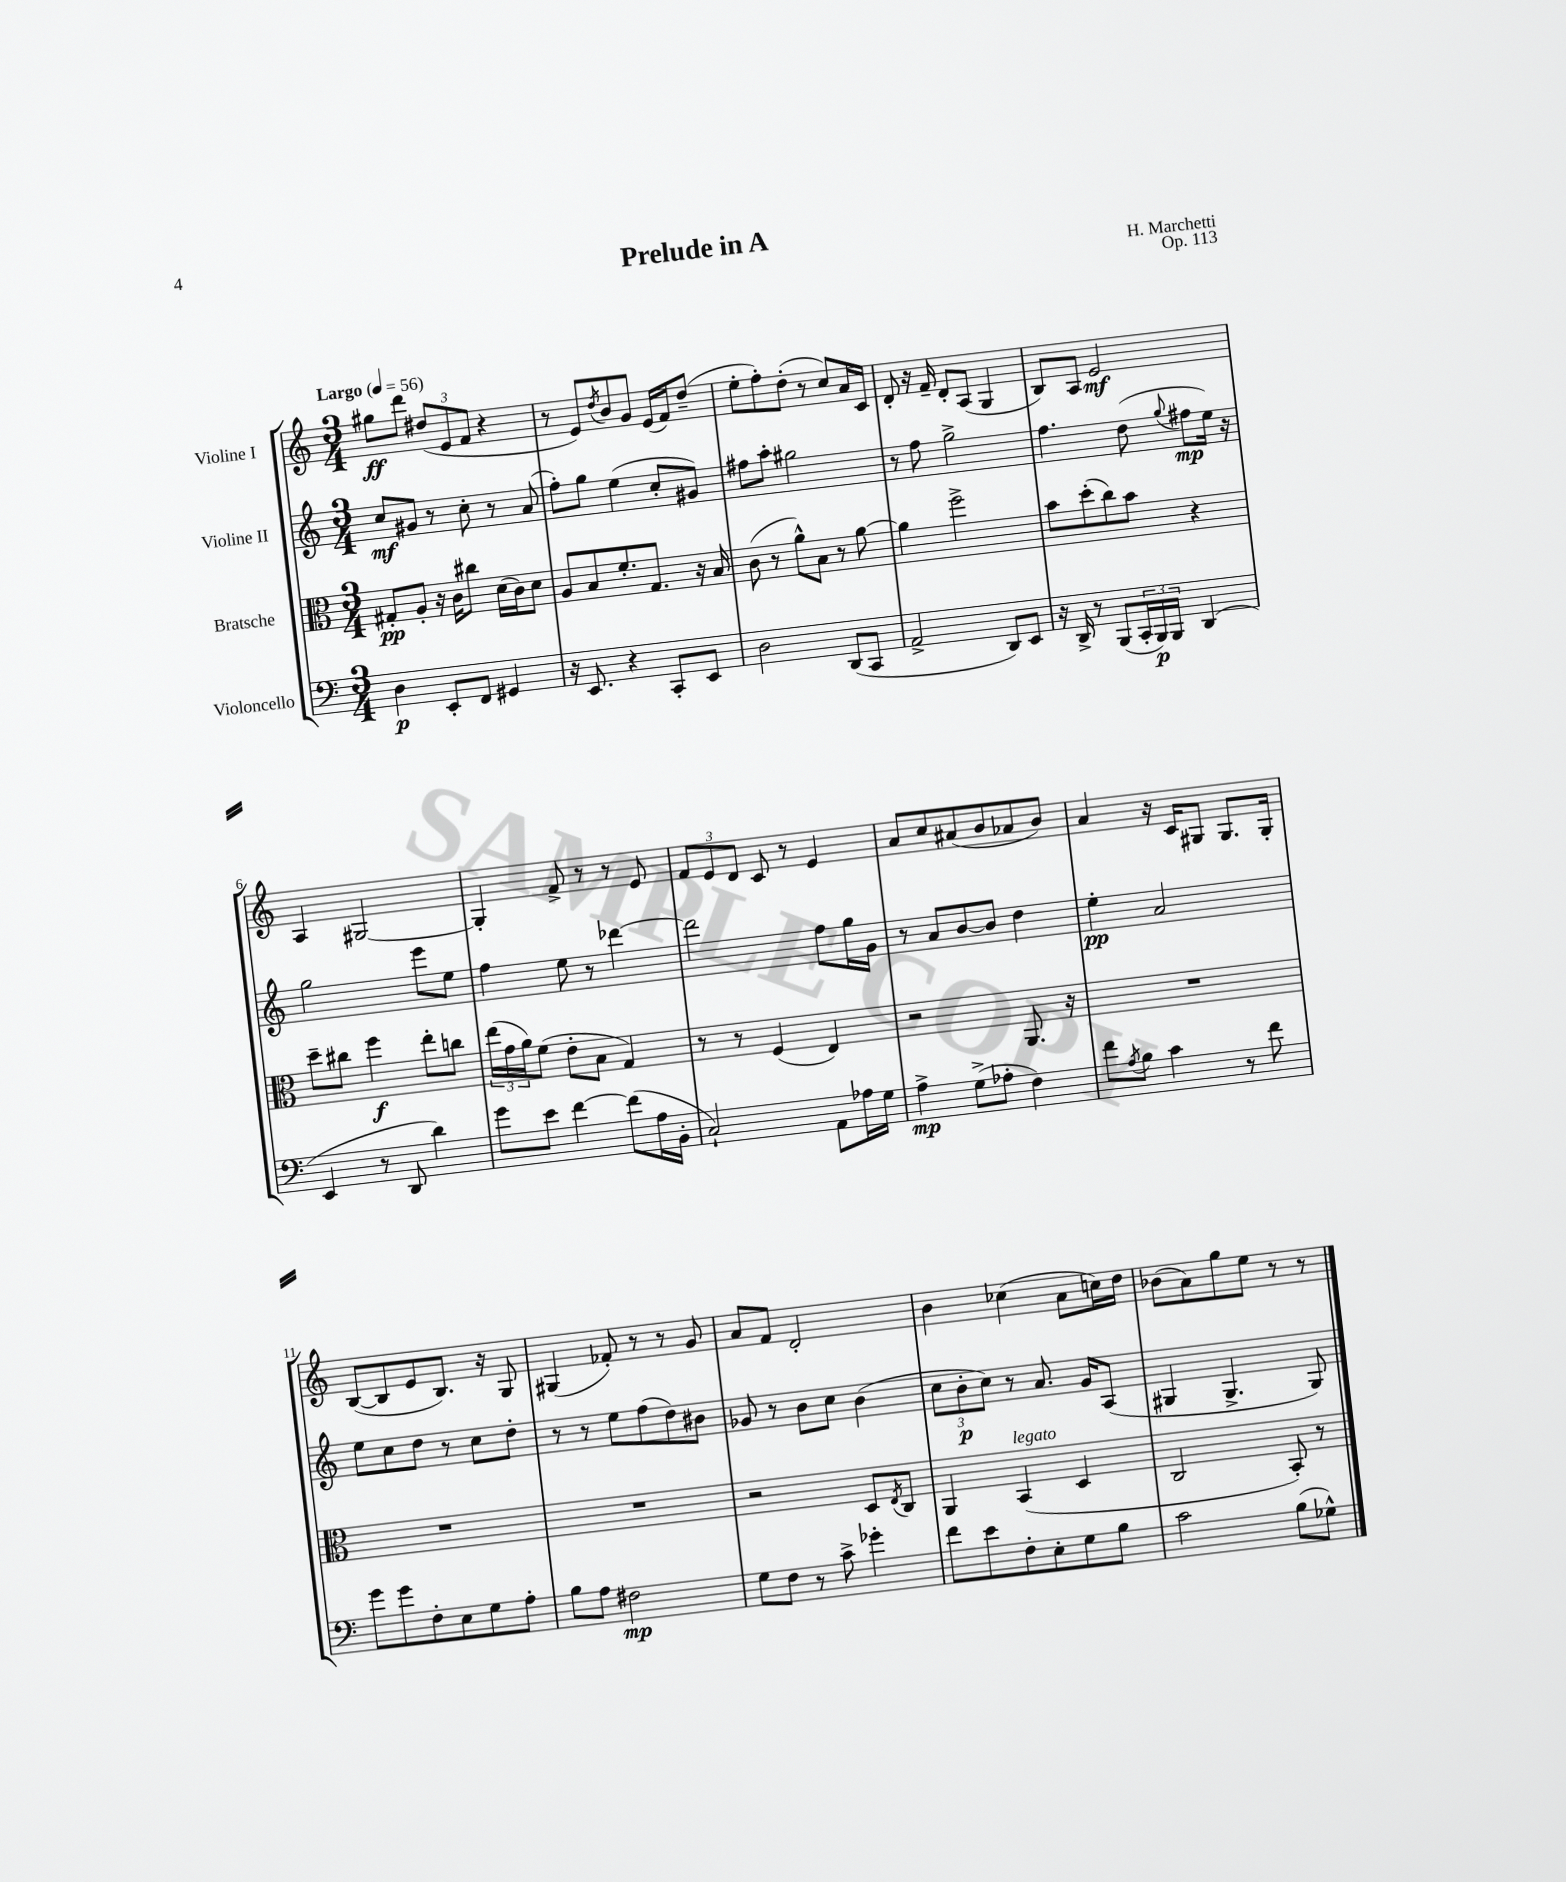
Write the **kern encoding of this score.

**kern	**kern	**kern	**kern
*staff4	*staff3	*staff2	*staff1
*clefF4	*clefC3	*clefG2	*clefG2
*k[]	*k[]	*k[]	*k[]
*M3/4	*M3/4	*M3/4	*M3/4
*MM56	*MM56	*MM56	*MM56
4D	8G#'	8cc	8gg#
.	8A'	8g#	8ddd
8EE'	16r	8r	(12dd#
.	16c	.	.
.	.	.	12e
8FF	8cc#	8cc'	.
.	.	.	12f
4GG#	(16d	8r	4r
.	16c)	.	.
.	8d	(8a	.
=	=	=	=
16r	8A	8ff')	8r
8.EE	.	.	.
.	8B	8gg	8e)
.	.	.	8qdd
4r	8.f'	(4ee	8b
.	.	.	8g
.	8.G	.	.
8CC'	.	8cc'	(16e
.	.	.	16f)
8EE	16r	8g#)	(8dd~
.	16B	.	.
=	=	=	=
2D	(8c	8ff#	8ee'
.	8r	8aa'	8ff')
.	8a^^)	2gg#	(8dd'
.	8B	.	8r
(8DD	8r	.	8cc)
8CC	[8a	.	16a
.	.	.	16c
=	=	=	=
2AA^	4a]	8r	8d'
.	.	8ff	16r
.	.	.	16f~
.	2ff^	2gg^	8d'
.	.	.	(8A
8DD)	.	.	4G
8EE	.	.	.
=	=	=	=
16r	8b	4.ff	8B)
16DD^	.	.	.
8r	(8dd'	.	8A
(8BBB	8cc)	.	2e
24CC'	8b	(8dd	.
24BBB)	.	.	.
24BBB	.	.	.
.	.	8qqgg	.
(4DD	4r	8ff#	.
.	.	16ee)	.
.	.	16r	.
=	=	=	=
4EE	8dd~	2gg	4A
.	8cc#	.	.
8r	4ff	.	[2G#
8DD	.	.	.
4d)	8ee'	8eee	.
.	8cc	8ee	.
=	=	=	=
8g	(24ee	4ff	4G#']
.	24g	.	.
.	24a)	.	.
8e	(8f	.	.
[4f	8e'	8ee	8f^
.	8B	8r	8r
(8f]	4G)	[4ddd-	8r
16A	.	.	8e
16BB'	.	.	.
=	=	=	=
2C`)	8r	2ddd-]	12f
.	.	.	12e
.	8r	.	.
.	.	.	12d
.	(4F	.	8c
.	.	.	8r
8AA	4E)	8ff	4e
16A-	.	16gg	.
16G	.	16g	.
=	=	=	=
4A^	2r	8r	8a
.	.	8a	8cc
(8G^	.	[8b	(8a#
8A-'	.	8b]	8b
4F)	8.AA	4dd	8a-
.	.	.	8b)
.	16r	.	.
=	=	=	=
8f	2.r	4ee'	4a
8qA	.	.	.
8B	.	.	.
4c	.	2a	16r
.	.	.	16c
.	.	.	8G#
8r	.	.	8.G#
8f	.	.	.
.	.	.	16G#'
=	=	=	=
8g	2.r	8ee	([8B
8g	.	8cc	8B]
8F'	.	8dd	8e
8E	.	8r	8.B)
8G	.	8cc	.
.	.	.	16r
8A'	.	8dd'	8G
=	=	=	=
8B	2.r	8r	(4G#
8A	.	8r	.
2F#	.	8ee	8f-')
.	.	(8ff	8r
.	.	8dd)	8r
.	.	8b#	8g
=	=	=	=
8G	2r	8g-	8a
8F	.	8r	8f
8r	.	8b	2d'
8c^	.	8cc	.
4g-'	8D	(4b	.
.	8qE	.	.
.	8C	.	.
=	=	=	=
8f	4AA	12cc	4b
.	.	12b'	.
8e	.	.	.
.	.	12cc)	.
8F'	(4BB	8r	(4cc-
8E'	.	8.a	.
8G	4D	.	8a
.	.	16g	.
8B	.	(8A	16cc)
.	.	.	16dd
=	=	=	=
2c	2C	4G#	(8b-
.	.	.	8a)
.	.	4.G#^	8gg
.	.	.	8ee
(8B	8BB')	.	8r
8G-^^)	8r	8G#)	8r
==	==	==	==
*-	*-	*-	*-
